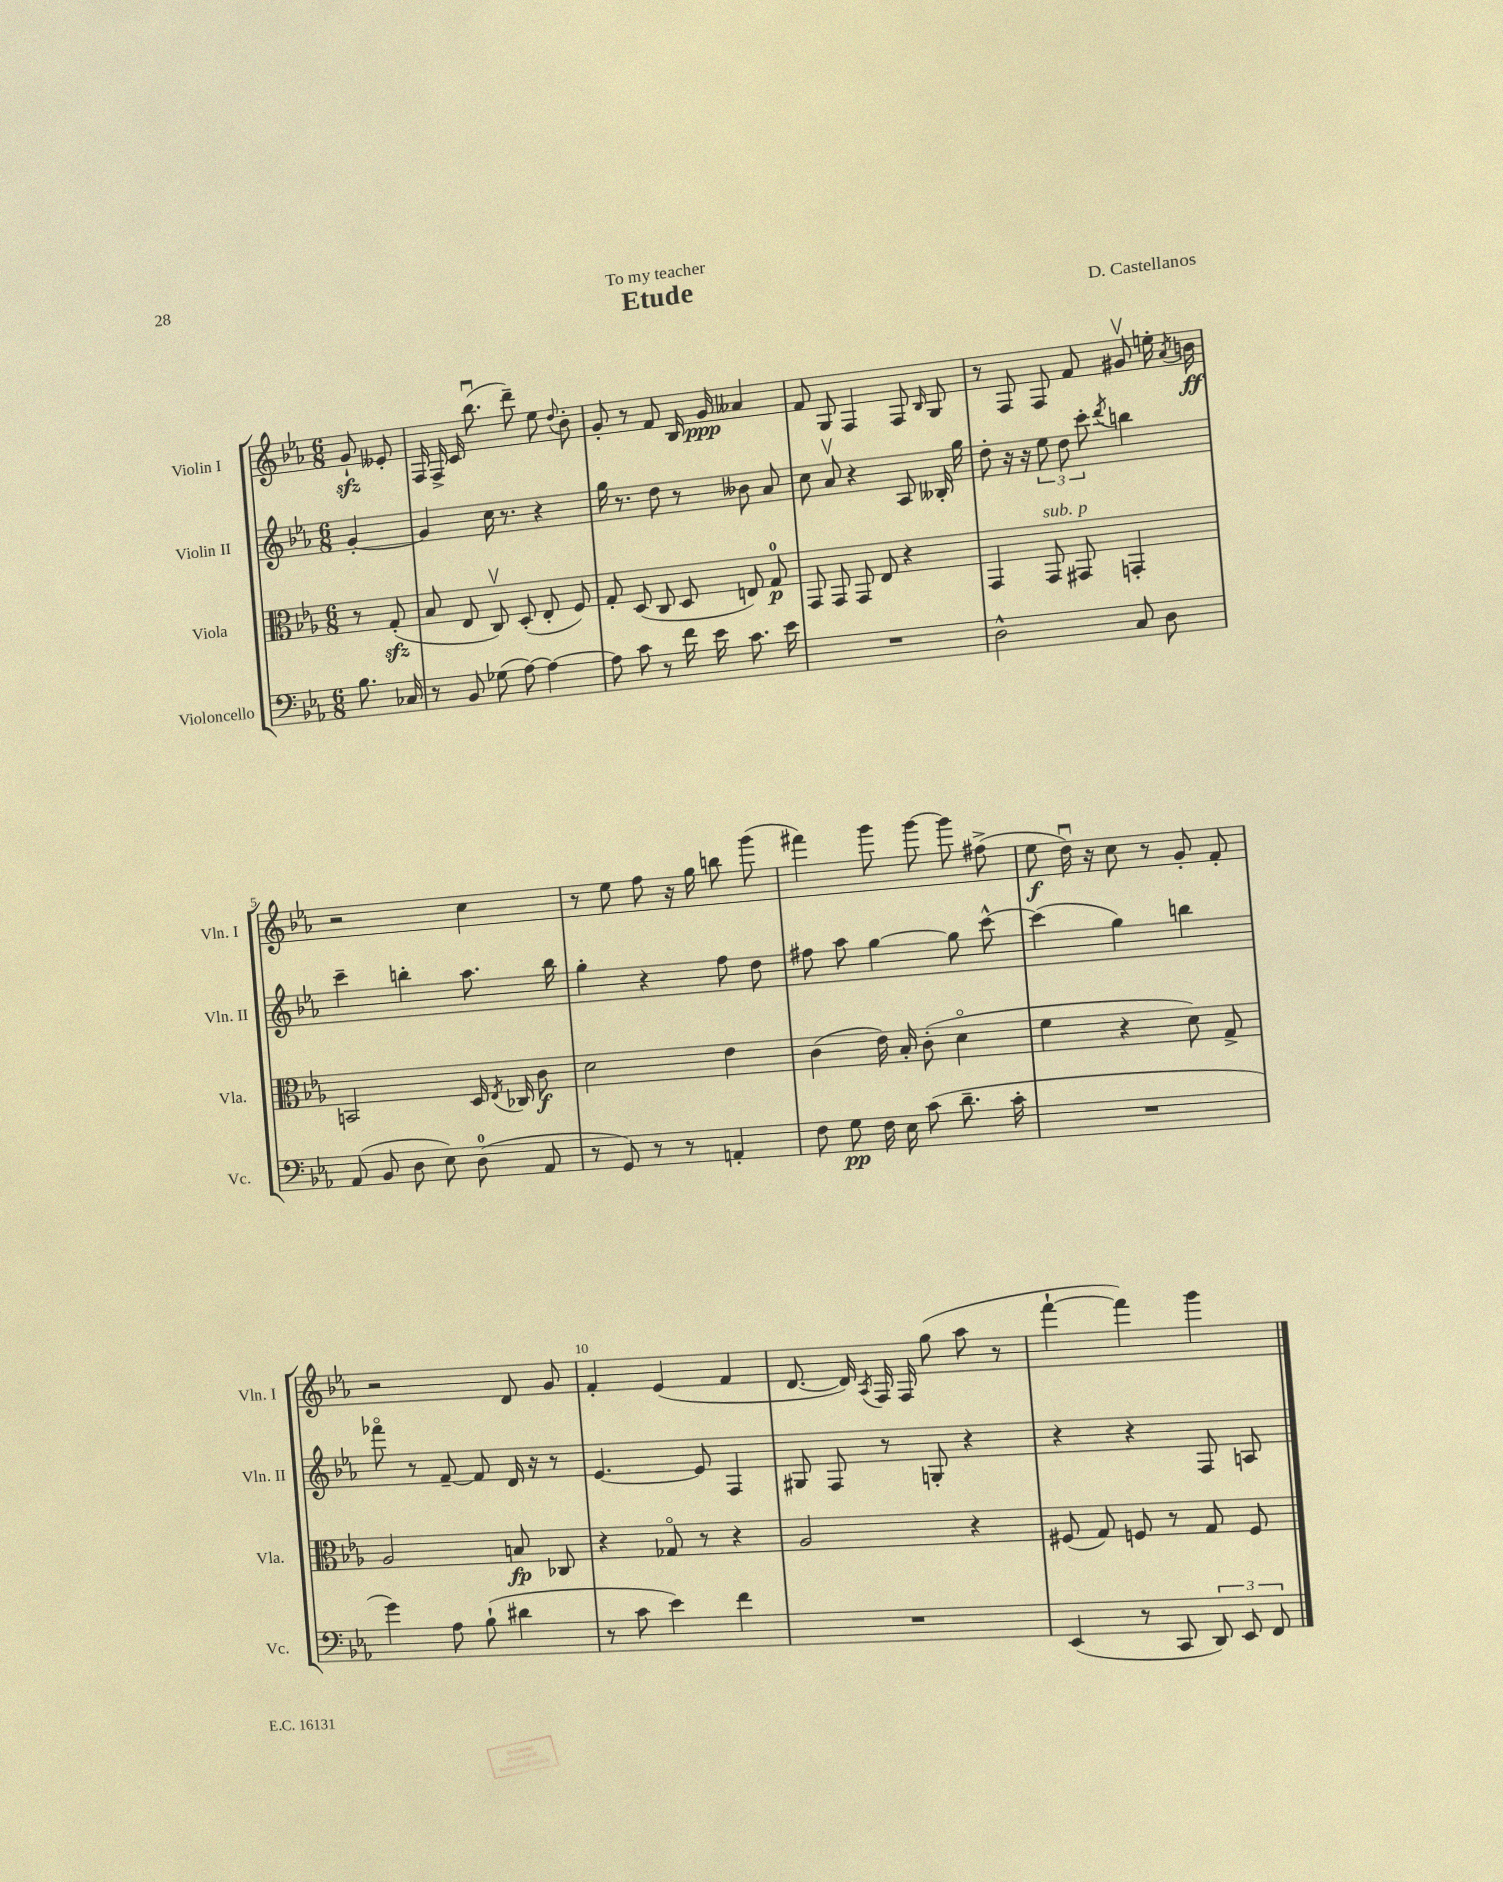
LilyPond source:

\header { title = "Etude" composer = "D. Castellanos" dedication = "To my teacher" }
<<
\new StaffGroup <<
\new Staff = "s0" \with { instrumentName = "Violin I" shortInstrumentName = "Vln. I" } {
    \clef treble \key ees \major \numericTimeSignature \time 6/8 \partial 4
    \autoBeamOff g'8-!\sfz eeses'8-. |
    f16 f16-> c'16 bes''8.\downbow( d'''8--) ees''8 \appoggiatura { d''8 } bes'8-. |
    g'8-. r8 f'8 bes16 g'16\ppp aeses'4 |
    f'8 g8 f4 f8 \grace { bes16 } g8 |
    r8 f8 f8 f'8 gis'8\upbow e''16-. \acciaccatura { aes'8 } b'16\ff |
    r2 c''4 |
    r8 ees''8 f''8 r16 g''16 b''8 g'''8( |
    fis'''4) g'''8 g'''8~ g'''8 fis''8->( |
    ees''8\f d''16\downbow) r16 c''8 r8 g'8-. f'8-. |
    r2 d'8 g'8 |
    f'4-. ees'4( f'4 |
    d'8.~ d'16) \acciaccatura { aes8 } f16 f16 g''8( aes''8 r8 |
    f'''4~-! f'''4) g'''4 \bar "|." |
}
\new Staff = "s1" \with { instrumentName = "Violin II" shortInstrumentName = "Vln. II" } {
    \clef treble \key ees \major \numericTimeSignature \time 6/8 \partial 4
    \autoBeamOff g'4~-. |
    g'4 c''16 r8. r4 |
    g''16 r8. d''8 r8 beses'8 aes'8 |
    c''8 aes'8\upbow r4 aes8 beses16-. g''16 |
    d''8-. r16 r16 \tuplet 3/2 { ees''8 d''8 c'''8-. } \acciaccatura { d'''8 } b''4 |
    c'''4-- b''4-. aes''8. b''16 |
    g''4-. r4 f''8 d''8 |
    fis''8 aes''8 g''4~ g''8 c'''8~-^ |
    c'''4( g''4) b''4 |
    fes'''8\flageolet r8 f'8~-- f'8 d'16 r16 r8 |
    ees'4.~ ees'8 f4 |
    gis8 f8 r8 g8-. r4 |
    r4 r4 f8 a8 \bar "|." |
}
\new Staff = "s2" \with { instrumentName = "Viola" shortInstrumentName = "Vla." } {
    \clef alto \key ees \major \numericTimeSignature \time 6/8 \partial 4
    \autoBeamOff r8 g8-.\sfz( |
    bes8 ees8 c8\upbow) d8-.( ees8-. f8) |
    g8-. d8( c8 d8 e8) g8-0\p |
    g,8 g,8 g,8 ees8 r4 |
    g,4 g,8^\markup { \italic "sub. p" } gis,8 g,4-. |
    b,2 d16 \acciaccatura { ees8 } ces16 c'8\f |
    d'2 ees'4 |
    c'4( ees'16) bes16-. c'8-.( d'4\flageolet |
    f'4 r4 d'8) g8-> |
    aes2 b8\fp ces8 |
    r4 ges8\flageolet r8 r4 |
    aes2 r4 |
    fis8( g8) f8 r8 g8 f8 \bar "|." |
}
\new Staff = "s3" \with { instrumentName = "Violoncello" shortInstrumentName = "Vc." } {
    \clef bass \key ees \major \numericTimeSignature \time 6/8 \partial 4
    \autoBeamOff bes8. ces16 |
    r8 bes,8 ges8( aes8~) aes4~ |
    aes8 c'8 r8 f'16 ees'16 c'8. ees'16 |
    R2. |
    d2-^ c8 d8 |
    aes,8( bes,8 d8 ees8) d8-0( aes,8 |
    r8 g,8) r8 r8 a,4-. |
    f8 g8\pp f16 ees16 c'8( d'8.-- c'16-. |
    R2. |
    g'4) aes8 bes8-!( dis'4 |
    r8 c'8 ees'4) f'4 |
    R2. |
    ees,4( r8 c,8 \tuplet 3/2 { d,8) ees,8 f,8 } \bar "|." |
}
>>
>>
\layout { \context { \Score \override BarNumber.break-visibility = ##(#f #t #t) barNumberVisibility = #(every-nth-bar-number-visible 5) } }
